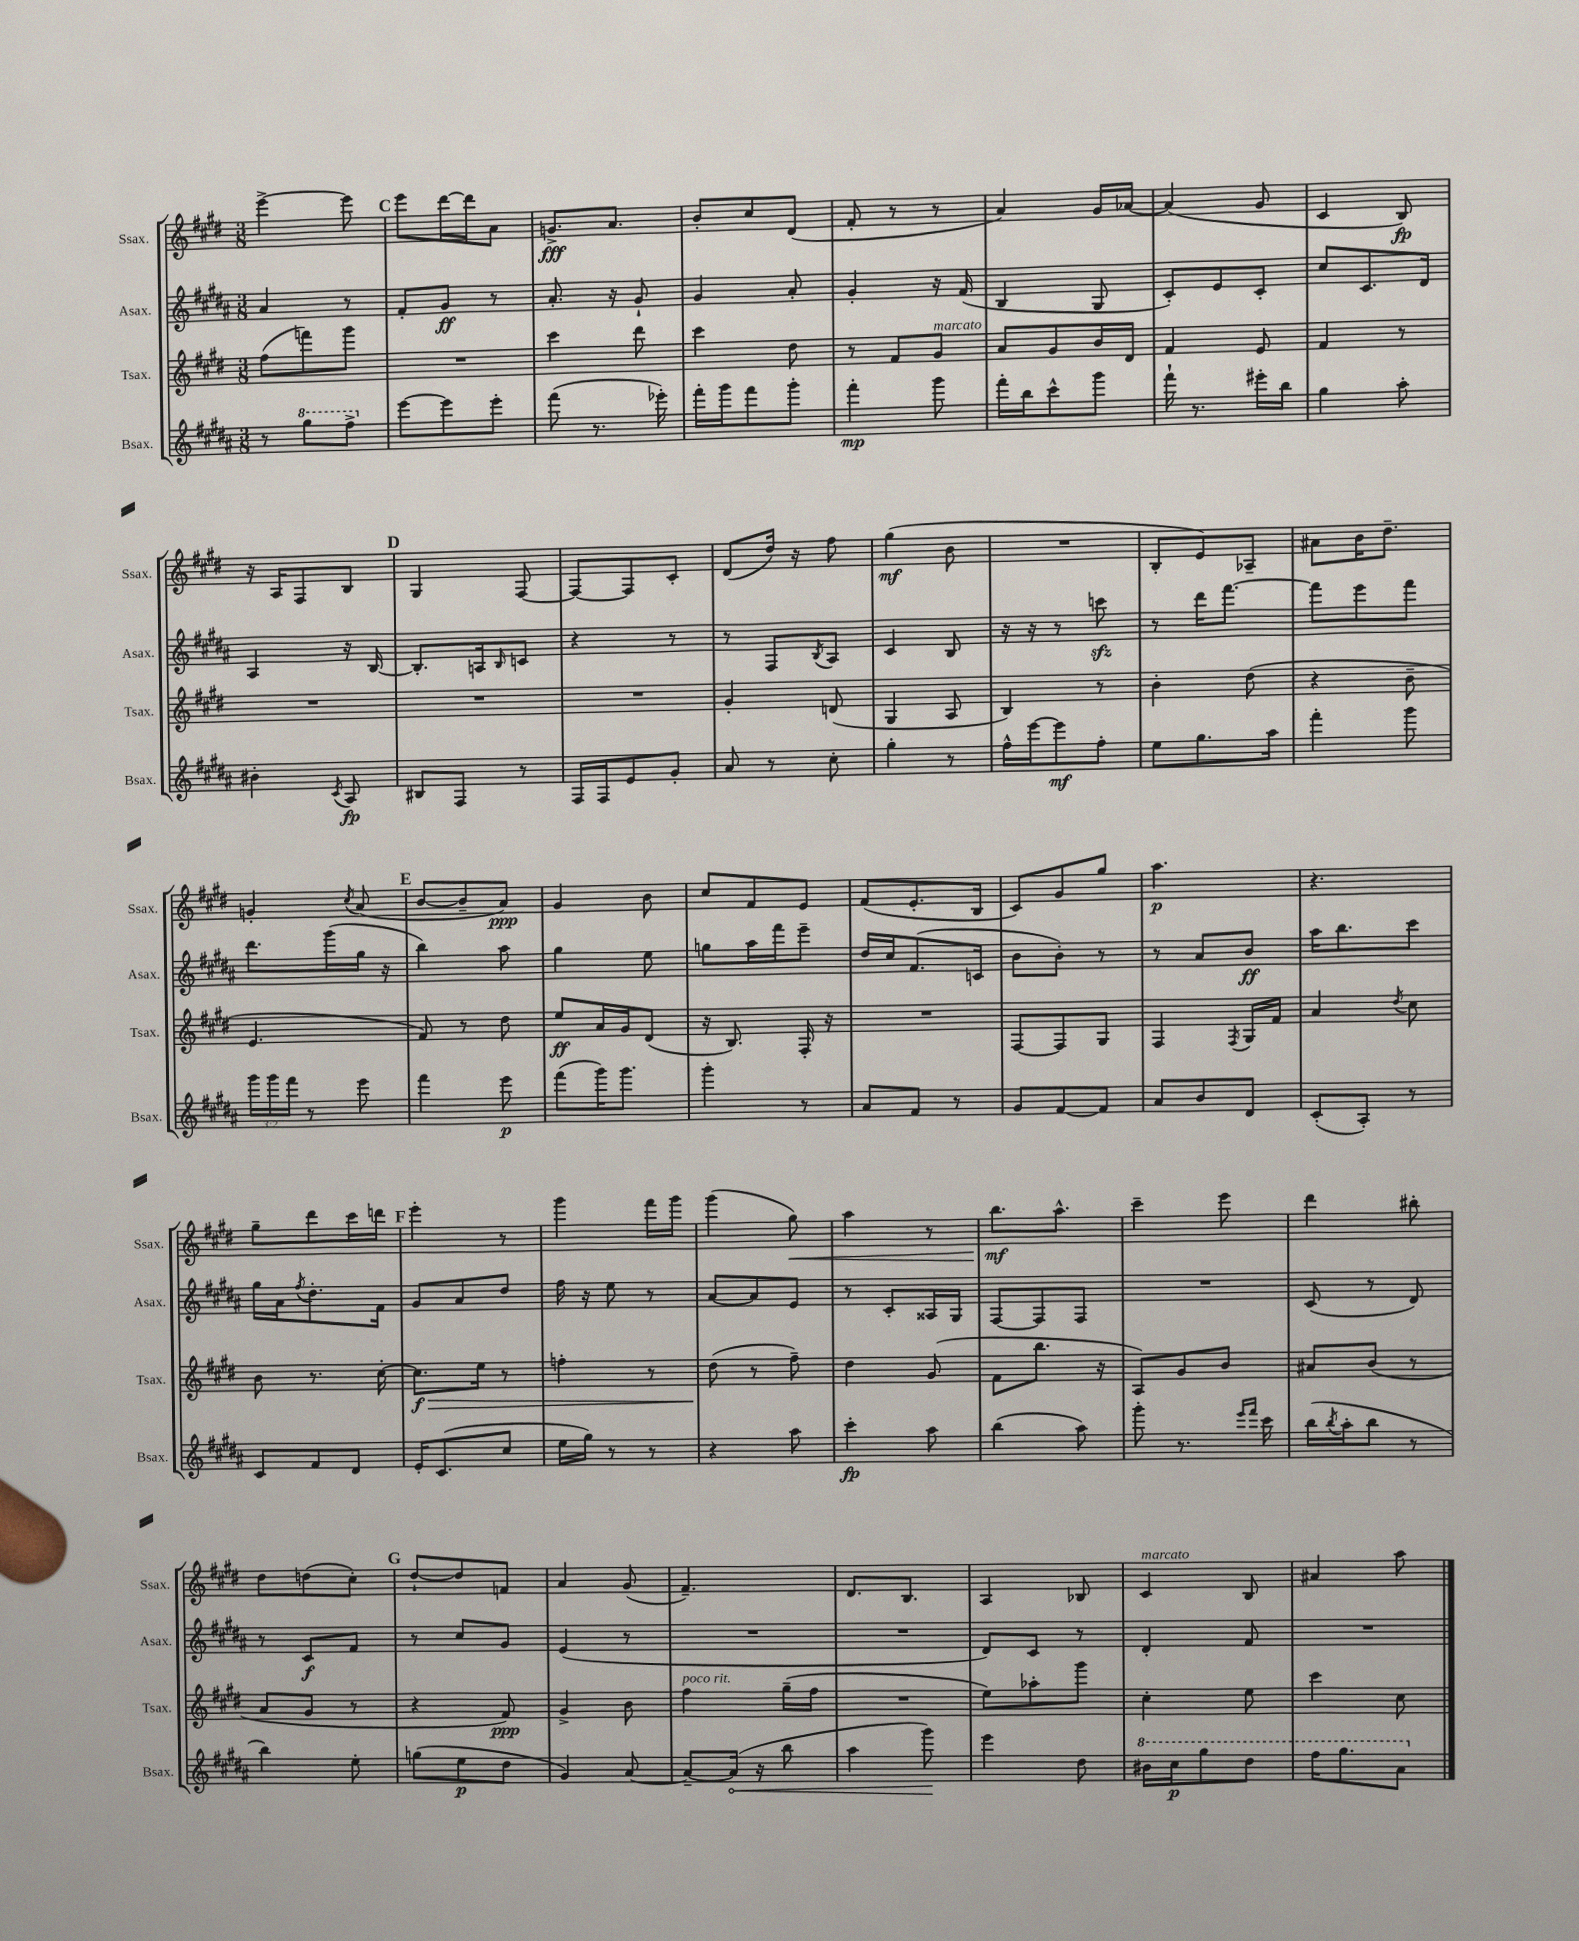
<<
\new StaffGroup <<
\new Staff = "s0" \with { instrumentName = "Ssax." shortInstrumentName = "Ssax." } {
    \clef treble \key e \major \numericTimeSignature \time 3/8
    e'''4~-> e'''8 |
    \mark \markup { \bold "C" } e'''8 dis'''16~ dis'''16 a'8 |
    g'8.->\fff a'8. |
    b'8-. cis''8 dis'8( |
    fis'8-. r8 r8 |
    a'4) gis'16 aes'16~ |
    aes'4( gis'8 |
    cis'4 b8\fp) |
    r16 a16 fis8 b8 |
    \mark \markup { \bold "D" } gis4 fis8~ |
    fis8~ fis8 cis'8-. |
    dis'8( dis''16) r16 fis''8 |
    gis''4\mf( b'8 |
    R4. |
    b8-. e'8) aes8-- |
    ais'8 b'16 dis''8.-- |
    g'4-. \acciaccatura { cis''8 } a'8( |
    \mark \markup { \bold "E" } b'8~ b'8-- a'8\ppp) |
    gis'4 b'8 |
    cis''8 fis'8 e'8 |
    fis'8( e'8.-. b16 |
    cis'8) gis'8 gis''8 |
    a''4.\p |
    r4. |
    gis''8-- dis'''8 cis'''16 d'''16 |
    \mark \markup { \bold "F" } e'''4-. r8 |
    gis'''4 fis'''16 gis'''16 |
    gis'''4( gis''8\<) |
    a''4 r8 |
    b''8.\mf\! a''8.-^ |
    cis'''4-- e'''8 |
    dis'''4 bis''8-. |
    dis''8 d''8( cis''8-.) |
    \mark \markup { \bold "G" } dis''8~-! dis''8 f'8 |
    a'4 gis'8( |
    fis'4.--) |
    dis'8. b8. |
    a4 bes8 |
    cis'4^\markup { \italic "marcato" } b8 |
    ais'4 a''8 \bar "|." |
}
\new Staff = "s1" \with { instrumentName = "Asax." shortInstrumentName = "Asax." } {
    \clef treble \key b \major \numericTimeSignature \time 3/8
    ais'4 r8 |
    \mark \markup { \bold "C" } fis'8-. gis'8\ff r8 |
    ais'8.-. r16 gis'8-! |
    gis'4 ais'8-. |
    gis'4-. r16 fis'16( |
    b4 gis8 |
    cis'8-.) e'8 cis'8-. |
    cis''8 cis'8. dis'16 |
    ais4 r16 b16~ |
    \mark \markup { \bold "D" } b8.-. a16 \grace { b16 } c'8 |
    r4 r8 |
    r8 fis8 \acciaccatura { b8 } ais8 |
    cis'4 b8 |
    r16 r16 r8 c'''8\sfz |
    r8 dis'''16 fis'''8.~ |
    fis'''8 e'''8 fis'''8 |
    dis'''8. gis'''16( gis''16 r16 |
    \mark \markup { \bold "E" } b''4) ais''8 |
    gis''4 e''8 |
    g''8 ais''16 fis'''16 e'''8-- |
    dis''16 cis''16 fis'8.( c'16 |
    b'8 b'8-.) r8 |
    r8 ais'8 b'8\ff |
    ais''16 b''8. cis'''8 |
    gis''16 ais'16 \acciaccatura { fis''8 } dis''8.-. fis'16 |
    \mark \markup { \bold "F" } gis'8 ais'8 dis''8 |
    fis''16 r16 e''8 r8 |
    ais'8~ ais'8 e'8 |
    r8 cis'8-. aisis16 gis16 |
    fis8~ fis8 fis8 |
    R4. |
    cis'8( r8 dis'8) |
    r8 cis'8\f fis'8 |
    \mark \markup { \bold "G" } r8 cis''8 gis'8 |
    e'4( r8 |
    R4. |
    R4. |
    dis'8) cis'8 r8 |
    dis'4-. fis'8 |
    R4. \bar "|." |
}
\new Staff = "s2" \with { instrumentName = "Tsax." shortInstrumentName = "Tsax." } {
    \clef treble \key e \major \numericTimeSignature \time 3/8
    fis''8( f'''8) gis'''8 |
    \mark \markup { \bold "C" } R4. |
    cis'''4 dis'''8 |
    cis'''4 dis''8 |
    r8 fis'8 gis'8^\markup { \italic "marcato" } |
    a'8 gis'8 b'16 dis'16 |
    fis'4 e'8 |
    fis'4 r8 |
    R4. |
    \mark \markup { \bold "D" } R4. |
    R4. |
    gis'4-. d'8( |
    gis4 a8 |
    b4) r8 |
    b'4-. dis''8( |
    r4 b'8-- |
    e'4. |
    \mark \markup { \bold "E" } fis'8) r8 dis''8 |
    e''8\ff a'16 gis'16 dis'8( |
    r16 b8.) fis16-. r16 |
    R4. |
    fis8~ fis8 gis8 |
    fis4 \acciaccatura { fis8 } gis16 fis'16 |
    a'4 \acciaccatura { dis''8 } cis''8 |
    b'8 r8. cis''16~-. |
    \mark \markup { \bold "F" } cis''8.\f\> e''16 r8 |
    f''4-. r8 |
    dis''8\!( r8 fis''8--) |
    dis''4 gis'8( |
    fis'8 b''8. r16 |
    a8) gis'8 b'8 |
    ais'8 b'8( r8 |
    a'8 gis'8 r8 |
    \mark \markup { \bold "G" } r4 fis'8\ppp) |
    gis'4-> b'8 |
    fis''4^\markup { \italic "poco rit." } gis''16--( fis''16 |
    R4. |
    e''8) aes''8-. gis'''8 |
    cis''4-. e''8 |
    cis'''4 cis''8 \bar "|." |
}
\new Staff = "s3" \with { instrumentName = "Bsax." shortInstrumentName = "Bsax." } {
    \clef treble \key b \major \numericTimeSignature \time 3/8 \override Staff.TupletNumber.text = #tuplet-number::calc-fraction-text
    r8 \ottava #1 gis'''8 fis'''8-> \ottava #0 |
    \mark \markup { \bold "C" } e'''8~ e'''8 e'''8-. |
    fis'''8( r8. ees'''16-.) |
    fis'''16-. gis'''16 fis'''8 gis'''8-. |
    fis'''4-.\mp gis'''8 |
    fis'''16-. b''16 cis'''8-^ gis'''8 |
    fis'''16-! r8. eis'''16-. b''16 |
    gis''4 ais''8-. |
    bis'4-. \acciaccatura { cis'8 } ais8\fp |
    \mark \markup { \bold "D" } bis8 fis8 r8 |
    fis16 fis16 e'8 gis'8-. |
    ais'8 r8 cis''8-. |
    gis''4-. r8 |
    fis''16-^ e'''16~ e'''8\mf fis''8-. |
    e''8 gis''8. ais''16 |
    fis'''4-. gis'''8 |
    \tuplet 3/2 { gis'''16 gis'''16 fis'''16 } r8 e'''8 |
    \mark \markup { \bold "E" } fis'''4 e'''8\p |
    fis'''8( gis'''16) gis'''8. |
    gis'''4-. r8 |
    ais'8 fis'8 r8 |
    gis'8 fis'8~ fis'8 |
    ais'8 b'8 dis'8 |
    cis'8-.( ais8-.) r8 |
    cis'8 fis'8 dis'8 |
    \mark \markup { \bold "F" } e'16-. cis'8.( cis''8 |
    e''16 gis''16) r8 r8 |
    r4 ais''8 |
    cis'''4-.\fp ais''8 |
    b''4( ais''8) |
    gis'''8-. r8. \grace { e'''16 fis'''16 } cis'''16 |
    b''16( \acciaccatura { b''8 } ais''16-. b''8 r8 |
    b''4) e''8-. |
    \mark \markup { \bold "G" } g''8( e''8\p dis''8 |
    gis'4) ais'8~ |
    ais'8~-- \once \override Hairpin.circled-tip = ##t ais'16\<( r16 b''8 |
    ais''4 gis'''8\!) |
    e'''4 dis''8 |
    \ottava #1 bis''16 cis'''16\p gis'''8 dis'''8 |
    fis'''16 gis'''8. ais''8 \ottava #0 \bar "|." |
}
>>
>>
\layout { \context { \Score \remove "Bar_number_engraver" } }
